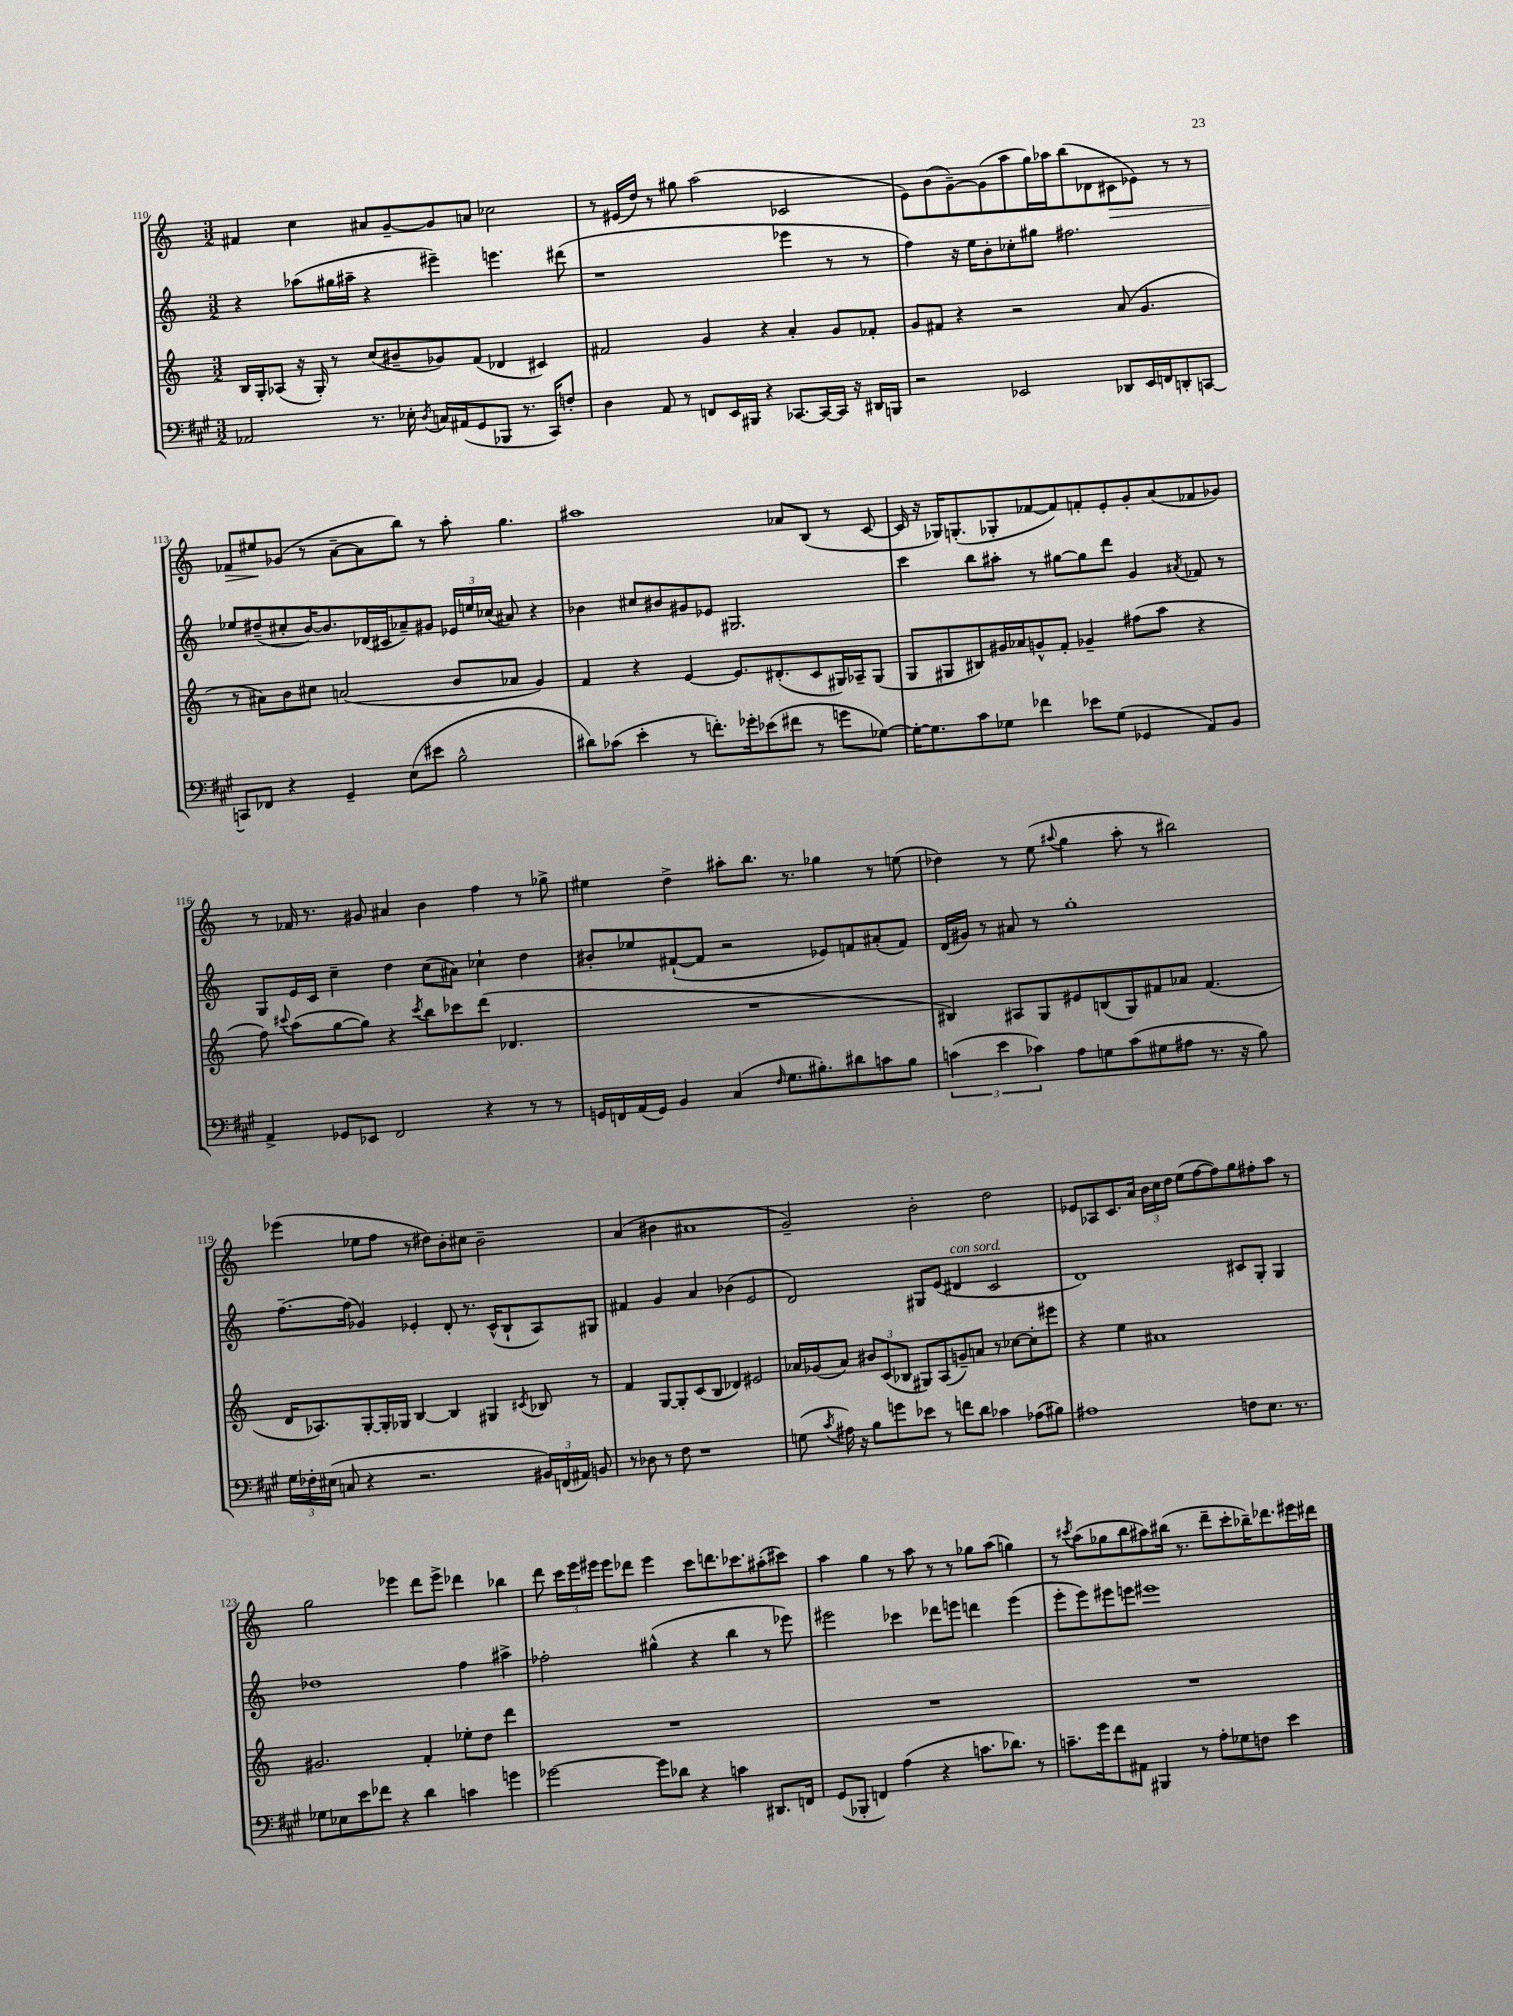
<<
\new StaffGroup <<
\new Staff = "s0" {
    \clef treble \key c \major \numericTimeSignature \time 3/2
    \autoBeamOff fis'4 c''4 ais'8[ g'8~-- g'8 a'8] ces''2 |
    r8 eis'16[( d''16]) r8 gis''8 a''2( ces'2 |
    e'8[) b'8( g'8~--) g'8( a''8 g''16) aes''16 b''8( des'8 cis'8\> ees'8]) r8 r8 |
    fes'8[ eis''8\! ges'8]( r8 a'8[~-- a'8 b''8]) r8 a''8-. g''4. |
    ais''1 aes'8[ b8]( r8 c'8~ |
    c'16 r16 ges16[) g8.-.( ges8-. fes'8~ fes'8) f'8-. e'8-. g'8-. a'8( fes'8 ges'8]) |
    r8 fes'16 r8. gis'8 ais'4 b'4 f''4 r8 ges''8-> |
    eis''4 d''4-> ais''8[-. b''8.] r8. ges''4 r8 e''8( |
    des''4) r8 e''8( \appoggiatura { ais''8 } g''4 ais''8-. r8 bis''2) |
    ees'''4( ees''8[ f''8] r8 dis''8[) b'8-. cis''8] b'2-- |
    a'4( bis'4 ais'1 |
    g'2--) b'2-. d''2 |
    ees'8[ aes8 c'8. a'16] \tuplet 3/2 { b'16[ c''16 d''16] } e''8[( f''8~ f''8) g''8 fis''8-. a''8] r8 |
    g''2 ees'''4 d'''8[ ees'''8]-> des'''4 bes''4 |
    d'''8 \tuplet 3/2 { c'''16[ e'''16 eis'''16] } eis'''8[ des'''8] eis'''4 c'''8[ d'''8. ces'''8. ais''8-.( cis'''8]) |
    a''4 g''4 r8 a''8 r8 r8 ges''8[ a''8]( g''4) |
    r8 \acciaccatura { cis'''8 } a''8[( ges''8 b''8 ais''8) bis''16]( r8. d'''8[-- cis'''8-. bes''16--) des'''8. eis'''16 dis'''16] \bar "|." |
}
\new Staff = "s1" {
    \clef treble \key c \major \numericTimeSignature \time 3/2
    \autoBeamOff r4 aes''8[( gis''16 ais''16]-- r4 eis'''4--) e'''4. dis'''8( |
    r1 ees'''4 r8 r8 |
    f''4) r16 e''16[ b'8-. ces''8-. gis''8] fis''2. |
    ees''8[ dis''8--( cis''8-. b'16~) b'8. des'16( cis'16 aes'8--) gis'8] \tuplet 3/2 { ees'16[ e''16 ces''16]( } ais'8) r4 |
    bes'4 cis''8[ bis'8 gis'8 ees'8] gis2. |
    c'''4 b''8[ ais''8]-. r8 gis''8[~ gis''8 d'''8] g'4 \acciaccatura { ais'8 } fes'8 r8 |
    g8[ e'16 c'16] c''4-- d''4 c''8[( ais'8]) ces''4-! d''4 |
    bis'8[-. ees''8 fis'8~-!( fis'8] r2 ees'8[) f'8 ais'8-.( f'8]) |
    d'16[( gis'16]) r8 ais'8 r8 g''1-. |
    f''8.[~-- f''16]( ges'4) ees'4-. d'8-. r8. c'16[-^( b8-! a8) gis8] |
    fis'4 g'4 a'4 bes'4( e'2 |
    d'2) gis8[ e'8]( dis'4^\markup { \italic "con sord." } c'2 |
    d'1) cis'8[ g8]-. g4 |
    des''1 f''4 ais''4-> |
    fes''2-. gis''4-^( r4 b''4 r8 ees'''8) |
    eis'''2 ces'''4 des'''8[ e'''8] d'''4 e'''4( |
    e'''8[-. e'''8) eis'''8 e'''8] eis'''1 \bar "|." |
}
\new Staff = "s2" {
    \clef treble \key c \major \numericTimeSignature \time 3/2
    \autoBeamOff b16[ g16-. aes8]( r16 g16-.) r8 c''8[( bis'8-- ges'8) f'8]( des'4 cis'4) |
    fis'2 g'4 r4 a'4-. g'8[ fes'8]-. |
    g'8[ fis'8] r4 r2 a'8( g'4. |
    r8 ais'8[) b'8 cis''8] a'2( b'8[ aes'8] g'4) |
    f'4 r4 e'4~ e'8.[ dis'8.-.( c'8 gis16) aes16-- gis8]( |
    g8[ gis8 bis8) gis'16 aes'16 g'8-^ f'8]-. ges'4-- fis''8[( a''8] r4 |
    f''8) \appoggiatura { cis'''8 } a''8[( g''8~ g''8]) r4 \acciaccatura { cis'''8 } b''8[ ces'''8 d'''8]( des'4. |
    R1. |
    bis4) ais8[ g8 eis'8 b8( g8) fis'8 aes'8] fis'4.( |
    d'16[ aes8.) g8~-. g16-. ges16] b4~ b4 gis4 \acciaccatura { cis'8 } bes8 r8 |
    f'4 g8[~ g8-. c'8( b8] des'4) eis'2 |
    aes'16[ ges'16( aes'8]) \tuplet 3/2 { bis'8[ c'8( bes8] } gis8[) a8( g'8--) a'8] r8 ces''8[~ ces''8-. eis'''8] |
    r4 e''4 ais'1 |
    gis'2. f'4-. ees''8[-. d''8] d'''4 |
    R1. |
    R1. |
    R1. \bar "|." |
}
\new Staff = "s3" {
    \clef bass \key a \major \numericTimeSignature \time 3/2
    \autoBeamOff aes,2 r8. ees16-. \acciaccatura { d8 } c16[ ais,16( gis,8 bes,,8] r8. cis,16[) f8]-. |
    d4 a,8 r8 f,8[ e,16 bis,,16] r4 ces,8.[~ ces,16~ ces,16] r16 dis,16[ b,,16] |
    r2 ees,2 des,8[ ees,16 f,16 d,8-. c,8]~ |
    c,8[ fes,8] r4 gis,4-- e8[( eis'8] b2-^ |
    dis'8[) ces'8]( e'4-. r8 f'8.[-.) ges'16-. ees'8( fis'8] r8 g'8[ ges8]~) |
    ges16[~-. ges8. cis'8 ges8] fes'4 ees'8[ ges8]( ges,4 a,8[) b,8] |
    a,4-> ges,8[ ees,8] fis,2 r4 r8 r8 |
    g,16[ f,16 a,16( g,16]) b,4 cis4( \grace { fis16 } gis8.[ bis8.-.) dis'8 c'8 bis8] |
    \tuplet 3/2 { c'4( e'4 ces'4) } a8[ g8 ces'8( gis8 ais8] r8. r16 b8) |
    \tuplet 3/2 { gis16[ fes16-. eis16]( } c8 r4 r2. \tuplet 3/2 { bis,16[) f,16( ais,16]) } b,8 |
    r8 des8 r8 fis8 r1 |
    g8( \acciaccatura { cis'8 } ais16) r16 b8[ g'8 ees'8] r8 f'8[ d'8] ces'4 aes8[( bis8]) |
    ais1 f8[ e8.] r8. |
    ges8[ ees8 e'8 fes'8] r4 d'4 c'4 g'4 |
    ges'2~ ges'8[ des'8] r4 c'4 dis,8.[ f,16] |
    gis,8[( bes,,8]-. f,4) a4( r4 c'8.[ des'8.]) r8 |
    c'8.[-- gis'16 fis'8 ais,8] bis,,4 r8 a8[-. ges8 f8] e'4 \bar "|." |
}
>>
>>
\layout { \context { \Score currentBarNumber = #110 } }
